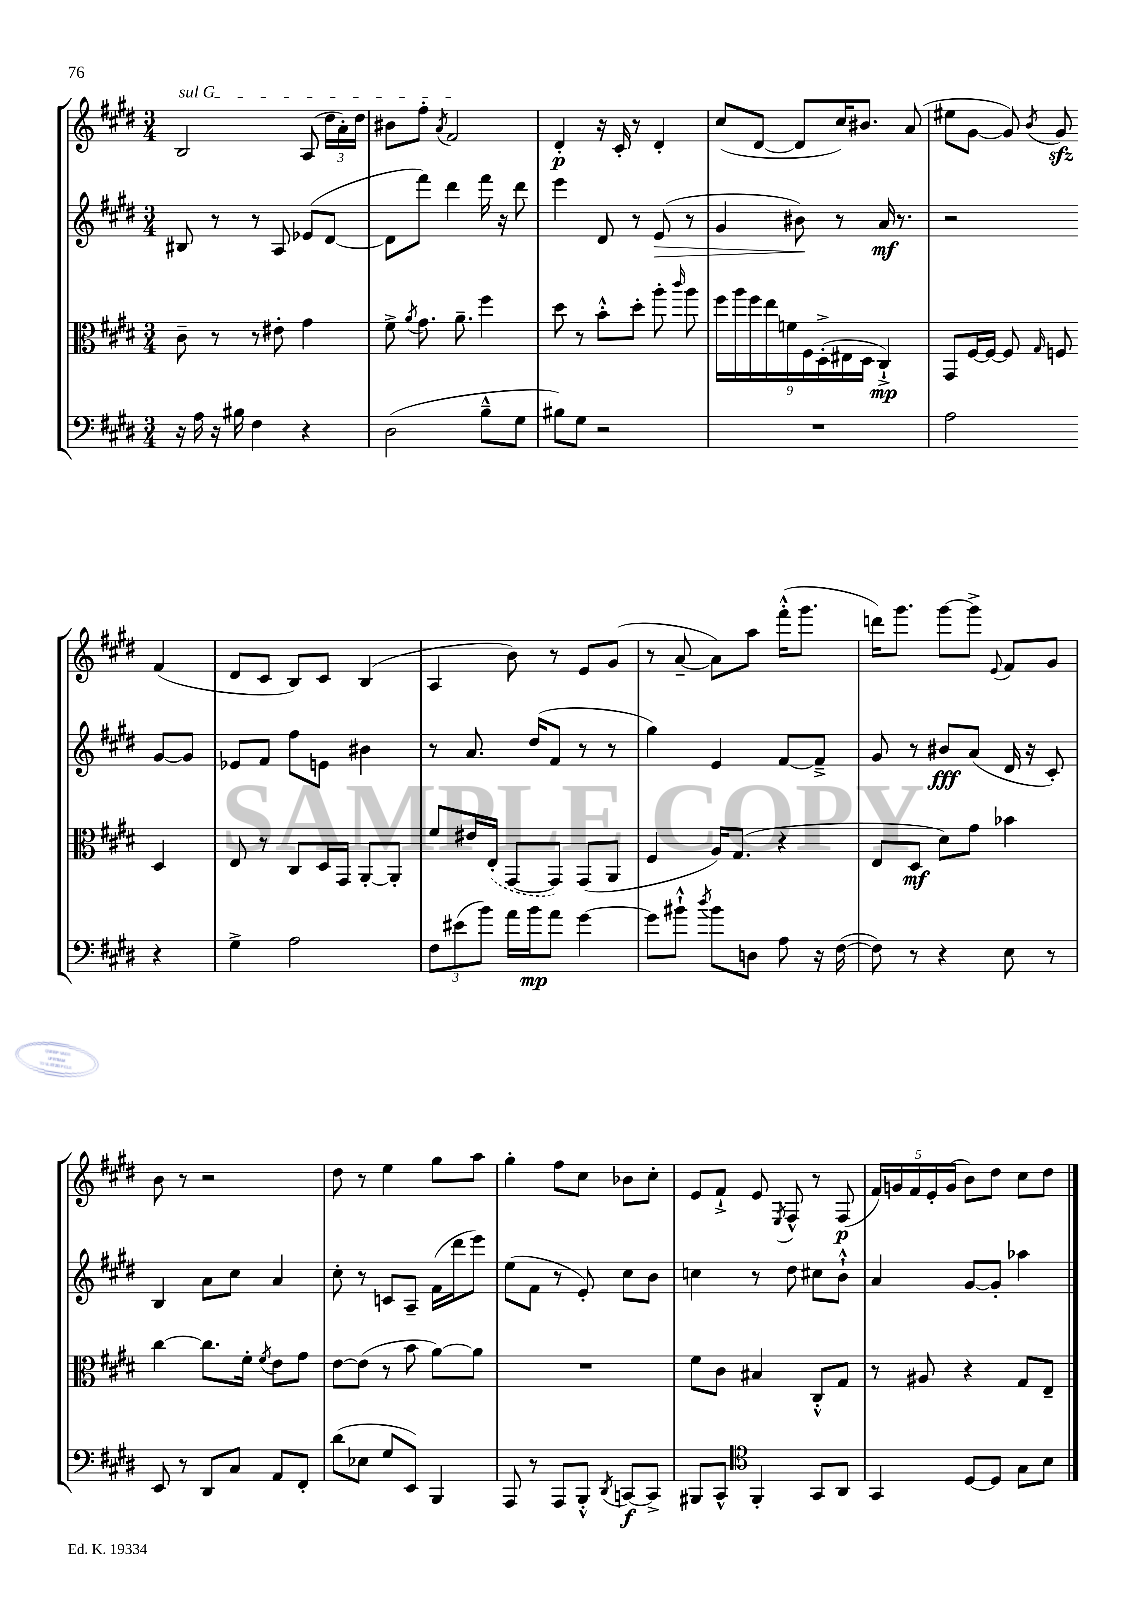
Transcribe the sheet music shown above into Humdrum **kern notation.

**kern	**dynam	**kern	**dynam	**kern	**dynam	**kern	**dynam
*part4	*part4	*part3	*part3	*part2	*part2	*part1	*part1
*staff4	*staff4	*staff3	*staff3	*staff2	*staff2	*staff1	*staff1
*clefF4	*	*clefC3	*	*clefG2	*	*clefG2	*
*k[f#c#g#d#]	*	*k[f#c#g#d#]	*	*k[f#c#g#d#]	*	*k[f#c#g#d#]	*
*M3/4	*	*M3/4	*	*M3/4	*	*M3/4	*
=46	=46	=46	=46	=46	=46	=46	=46
!	!	!	!	!	!	!LO:TX:a:i:t=sul G	!
16r	.	8c#~\	.	8B#X/	.	2B/	.
16A\	.	.	.	.	.	.	.
16r	.	8r	.	8r	.	.	.
16B#X\	.	.	.	.	.	.	.
4F#\	.	8r	.	8r	.	.	.
.	.	8e#X'\	.	8A/	.	.	.
4r	.	4g#\	.	(8e-X/L	.	(8A/	.
.	.	.	.	[8d#/J	.	24dd#\LL	.
.	.	.	.	.	.	24a'\)	.
.	.	.	.	.	.	24dd#\JJ	.
=47	=47	=47	=47	=47	=47	=47	=47
(2D#\	.	8f#^\	.	8d#\L]	.	8b#X\L	.
.	.	8qa/	.	.	.	.	.
.	.	8.g#\	.	8fff#\J)	.	8ff#'\J	.
.	.	.	.	.	.	8qa/	.
.	.	.	.	4ddd#\	.	2f#/	.
.	.	8.a~\	.	.	.	.	.
8B~^^\L	.	4ff#\	.	16fff#\	.	.	.
.	.	.	.	16r	.	.	.
8G#\J	.	.	.	8ddd#\	.	.	.
=48	=48	=48	=48	=48	=48	=48	=48
8B#X\L)	.	8dd#\	.	4eee\	.	4d#'/	p
8G#\J	.	8r	.	.	.	.	.
2r	.	8b'^^\L	.	8d#/	.	16r	.
.	.	.	.	.	.	16c#'/	.
.	.	8dd#'\J	.	8r	.	8r	.
!	!	!	!	!	!LO:HP:b	!	!
.	.	8aa'\	.	(8e/	>	4d#'/	.
.	.	16qqccc#/	.	.	.	.	.
.	.	8aa\	.	8r	.	.	.
=49	=49	=49	=49	=49	=49	=49	=49
2.r	.	18ff#\LL	.	4g#/	.	(8cc#/L	.
.	.	18aa\	.	.	.	.	.
.	.	18ff#\	.	.	.	.	.
.	.	.	.	.	.	[8d#/J	.
.	.	18ee\	.	.	.	.	.
.	.	18fn\	.	.	.	.	.
.	.	.	.	8b#X\)	.	8d#/L]	.
.	.	18F#\	.	.	.	.	.
.	.	(18D#'^\	.	.	.	.	.
.	.	.	.	8r	]	16cc#/K)	.
.	.	18E#X\	.	.	.	.	.
.	.	.	.	.	.	8.b#X/J	.
.	.	18D#\JJ	.	.	.	.	.
.	.	4C#`^/)	mp	16a/	mf	.	.
.	.	.	.	8.r	.	.	.
.	.	.	.	.	.	(8a/	.
=50	=50	=50	=50	=50	=50	=50	=50
2A\	.	8GG#/L	.	2r	.	8ee#X\L	.
.	.	[16F#/L	.	.	.	[8g#\J	.
.	.	16F#/JJ_	.	.	.	.	.
.	.	8F#/]	.	.	.	8g#/])	.
.	.	16qqG#/	.	.	.	8qb/	.
.	.	8Fn/	.	.	.	8g#zz/	.
4r	.	4D#/	.	[8g#/L	.	(4f#/	.
.	.	.	.	8g#/J]	.	.	.
!!LO:LB:g=z
=51	=51	=51	=51	=51	=51	=51	=51
4G#^\	.	8E/	.	8e-X/L	.	8d#/L	.
.	.	8r	.	8f#/J	.	8c#/J	.
2A\	.	8C#/L	.	8ff#\L	.	8B/L)	.
.	.	16D#/L	.	8en\J	.	8c#/J	.
.	.	16GG#/JJ	.	.	.	.	.
.	.	[8AA'/L	.	4b#X\	.	(4B/	.
.	.	8AA'/J]	.	.	.	.	.
=52	=52	=52	=52	=52	=52	=52	=52
12F#\L	.	8f#/L	.	8r	.	4A/	.
(12e#X\	.	.	.	.	.	.	.
.	.	16e#X/L	.	8.a/	.	.	.
12b\J)	.	.	.	.	.	.	.
.	.	(16E'/JJ	.	.	.	.	.
16a\LL	.	[8GG#/L	.	.	.	8b\)	.
16b\J	mp	.	.	(16dd#/KL	.	.	.
8a\J	.	8GG#/J])	.	8f#/J	.	8r	.
[4g#\	.	(8GG#/L	.	8r	.	8e/L	.
.	.	8AA/J	.	8r	.	(8g#/J	.
=53	=53	=53	=53	=53	=53	=53	=53
8g#\L]	.	4F#/	.	4gg#\)	.	8r	.
8b#X`^^\J	.	.	.	.	.	[8a~/	.
8qdd#/	.	.	.	.	.	.	.
8b#\L	.	16A/KL)	.	4e/	.	8a\L])	.
.	.	(8.G#/J	.	.	.	.	.
8Dn\J	.	.	.	.	.	8aa\J	.
8A\	.	4r	.	[8f#/L	.	(16fff#'^^\KL	.
.	.	.	.	.	.	8.ggg#\J	.
16r	.	.	.	8f#~^/J]	.	.	.
([16F#\	.	.	.	.	.	.	.
=54	=54	=54	=54	=54	=54	=54	=54
8F#\])	.	8E/L	.	8g#/	.	16dddn\KL)	.
.	.	.	.	.	.	8.ggg#\J	.
8r	.	8D#/J	mf	8r	.	.	.
4r	.	8d#\L)	.	8b#X/L	fff	[8ggg#\L	.
.	.	8g#\J	.	(8a/J	.	8ggg#^\J]	.
.	.	.	.	.	.	8qqe/	.
8E\	.	4b-X\	.	16d#/	.	8f#/L	.
.	.	.	.	16r	.	.	.
8r	.	.	.	8c#'/)	.	8g#/J	.
!!LO:LB:g=z
=55	=55	=55	=55	=55	=55	=55	=55
8EE/	.	[4cc#\	.	4B/	.	8b\	.
8r	.	.	.	.	.	8r	.
8DD#/L	.	8.cc#\L]	.	8a\L	.	2r	.
8C#/J	.	.	.	8cc#\J	.	.	.
.	.	16f#'\Jk	.	.	.	.	.
.	.	8qf#/	.	.	.	.	.
8AA/L	.	8e\L	.	4a/	.	.	.
8FF#'/J	.	8g#\J	.	.	.	.	.
=56	=56	=56	=56	=56	=56	=56	=56
(8d#\L	.	[8e\L	.	8cc#'\	.	8dd#\	.
8E-X\J	.	(8e\J]	.	8r	.	8r	.
8G#/L	.	8r	.	8cn/L	.	4ee\	.
8EE/J)	.	8b\	.	8A~/J	.	.	.
4BBB/	.	[8a\L)	.	(16f#\LL	.	8gg#\L	.
.	.	.	.	16ddd#\J	.	.	.
.	.	8a\J]	.	8eee\J)	.	8aa\J	.
=57	=57	=57	=57	=57	=57	=57	=57
8AAA/	.	2.r	.	(8ee\L	.	4gg#'\	.
8r	.	.	.	8f#\J	.	.	.
8AAA/L	.	.	.	8r	.	8ff#\L	.
8BBB'^^/J	.	.	.	8e'/)	.	8cc#\J	.
8qDD#/	.	.	.	.	.	.	.
[8CCn/L	f	.	.	8cc#\L	.	8b-X\L	.
8CC^/J]	.	.	.	8b\J	.	8cc#'\J	.
=58	=58	=58	=58	=58	=58	=58	=58
8BBB#X/L	.	8f#\L	.	4ccn\	.	8e/L	.
8CC#^^/J	.	8c#\J	.	.	.	8f#`^/J	.
*clefC4	*	*	*	*	*	*	*
4FF#'/	.	4B#X/	.	8r	.	8e/	.
.	.	.	.	.	.	8qE/	.
.	.	.	.	8dd#\	.	8F#^^/	.
8GG#/L	.	8C#'^^/L	.	8cc#X\L	.	8r	.
8AA/J	.	8G#/J	.	8b`^^\J	.	(8F#/	p
=59	=59	=59	=59	=59	=59	=59	=59
4GG#/	.	8r	.	4a/	.	20f#/LL)	.
.	.	.	.	.	.	20gn/	.
.	.	.	.	.	.	20f#/	.
.	.	8A#X/	.	.	.	.	.
.	.	.	.	.	.	20e'/	.
.	.	.	.	.	.	(20g/JJ	.
[8D#/L	.	4r	.	[8g#/L	.	8b\L)	.
8D#/J]	.	.	.	8g#'/J]	.	8dd#\J	.
8G#\L	.	8G#/L	.	4aa-X\	.	8cc#\L	.
8B\J	.	8E~/J	.	.	.	8dd#\J	.
==	==	==	==	==	==	==	==
*-	*-	*-	*-	*-	*-	*-	*-
